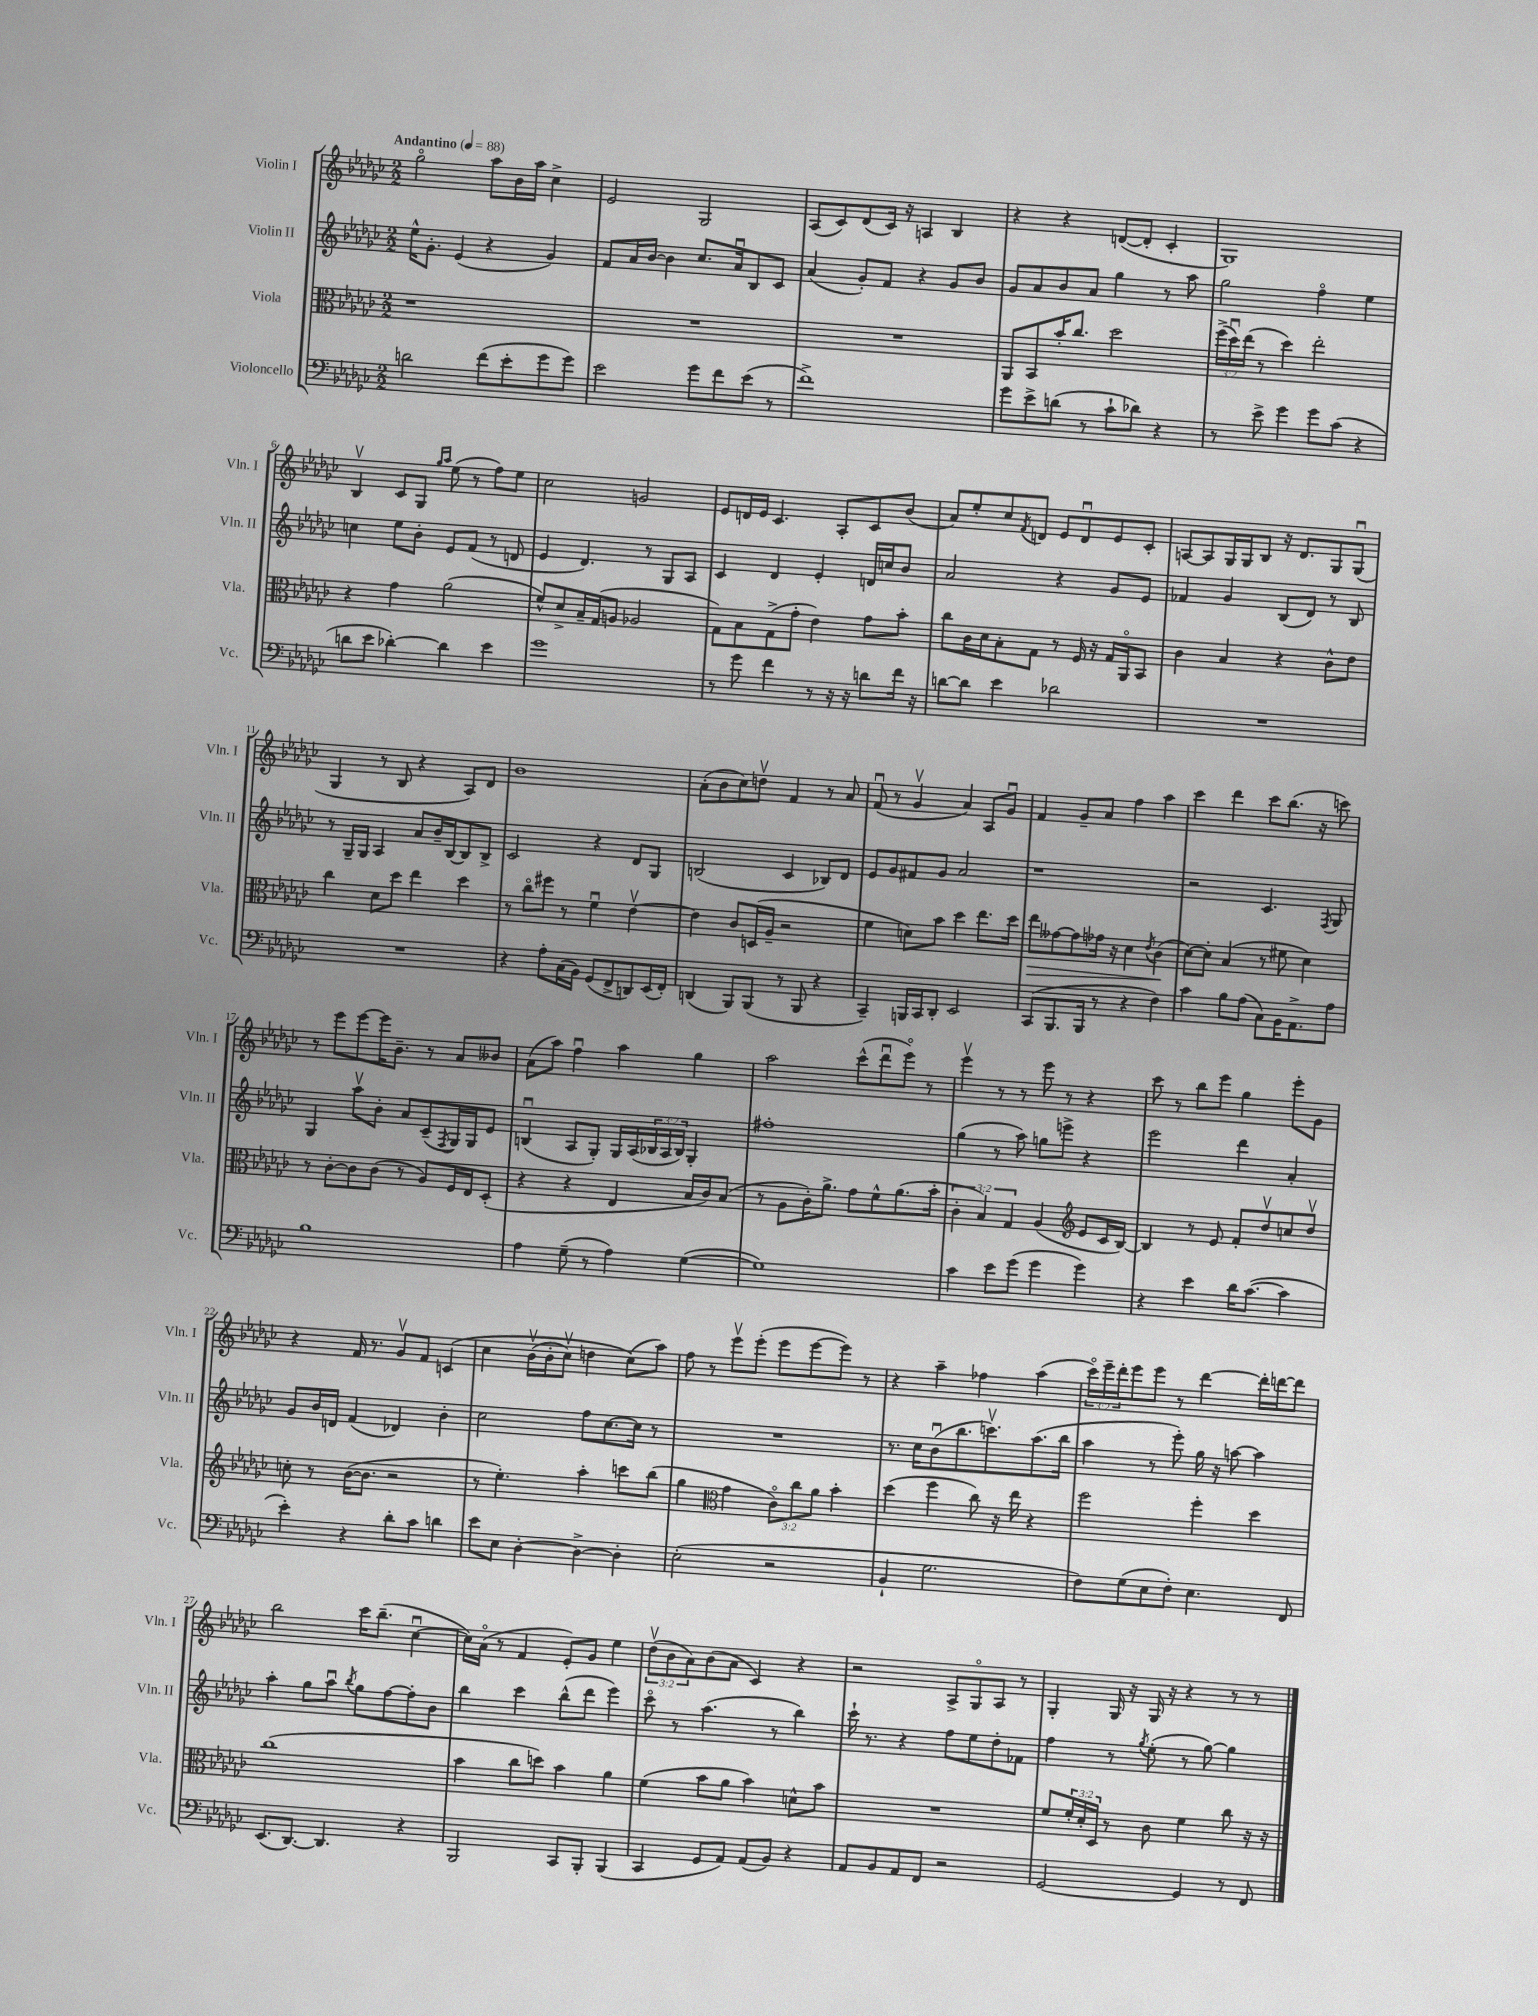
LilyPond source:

<<
\new StaffGroup <<
\new Staff = "s0" \with { instrumentName = "Violin I" shortInstrumentName = "Vln. I" } {
    \clef treble \key ges \major \numericTimeSignature \time 2/2 \override Staff.TupletNumber.text = #tuplet-number::calc-fraction-text \tempo "Andantino" 4 = 88
    ges''2\flageolet aes''8 bes'16 aes''16 ces''4-> |
    ees'2 ges2 |
    aes8( ces'8) des'8( ces'16) r16 a4 bes4 |
    r4 r4 d'8~( d'8-. ces'4-. |
    ges1) |
    bes4\upbow ces'8 ges8 \grace { ges''16 aes''16 } ees''8( r8 f''8) ees''8 |
    ces''2 g'2 |
    ees'8 d'16 ees'16 ces'4. aes8-. ces'8 bes'8( |
    aes'8) ees''8-. ces''8 \acciaccatura { f'8 } d'8 ees'8 d'8\downbow ees'8 ces'8-. |
    a8~ a8 ges16 ges16 bes8 r16 des'8. ges8 ges8\downbow( |
    ges4 r8 bes8 r4 aes8) des'8 |
    bes'1 |
    aes'8-.( bes'8 ces''8) d''8\upbow f'4 r8 aes'8 |
    f'8\downbow( r8 ges'4\upbow aes'4) aes8 ges'8\downbow |
    f'4 ges'8-- aes'8 f''4 aes''4 |
    ces'''4 des'''4 ces'''8 bes''8.( r16 c'''8) |
    r8 ees'''8 ees'''8~ ees'''16 bes'8.-- r8 aes'8 beses'8 |
    aes'8( aes''8) f''4\downbow aes''4 ges''4 |
    aes''2 ces'''8-^( des'''8\downbow ees'''8\flageolet) r8 |
    ees'''4\upbow r8 r8 ees'''8 r8 r4 |
    ces'''8 r8 bes''8 ees'''8 ges''4 ees'''8-. ges'8 |
    r4 f'16 r8. ges'8\upbow f'8 c'4\( |
    ces''4 bes'16\upbow( bes'16-. ces''8\upbow) d''4 ces''8(\) aes''8) |
    f''8 r8 ees'''8\upbow ees'''8-.( ees'''8 ees'''8~ ees'''8) r8 |
    r4 aes''4-- fes''4 aes''4( |
    \tuplet 3/2 { ces'''16\flageolet) ees'''16-- des'''16-. } ees'''8 ees'''8 r8 des'''4~ des'''16-. d'''16~ d'''8 |
    bes''2 ces'''16 bes''8.--( ces''4~\downbow |
    ces''16) aes'16\flageolet( r8 f'4 ees'8-.) ges'8 ees''4 |
    \tuplet 3/2 { des''8\upbow( bes'8 aes'8) } bes'8( aes'8 ces'4) r4 |
    r2 aes8-> ges8\flageolet aes8 r8 |
    ges4-. ges16 r16 ges16 r16 r4 r8 r8 \bar "|." |
}
\new Staff = "s1" \with { instrumentName = "Violin II" shortInstrumentName = "Vln. II" } {
    \clef treble \key ges \major \numericTimeSignature \time 2/2 \override Staff.TupletNumber.text = #tuplet-number::calc-fraction-text
    ees''16-^ ges'8.-. ees'4( r4 ges'4) |
    f'8 aes'16 bes'16~ bes'4 ces''8. aes'16\downbow bes8 ces'8 |
    aes'4( ges'8-.) f'8 r4 ges'8 bes'8 |
    ges'8 aes'8 bes'8 aes'8 ges''4 r8 aes''8 |
    ges''2 f''4\flageolet ees''4 |
    c''4 ees''8 bes'8-. ees'8 f'8( r8 d'8 |
    ees'4 des'4.) r8 ges8 aes8 |
    ces'4 des'4 ees'4-. d'16 c''16 bes'8 |
    aes'2 r4 ges'8 ees'8 |
    fes'4 ges'4 bes8( des'8) r8 bes8 |
    r8 ges16-- ges16 aes4 aes'8 bes'16-- bes16~ bes8 bes8-> |
    ces'2 r4 des'8 ges8 |
    b2( ces'4 bes8) des'8 |
    ees'8 ges'8 fis'8 ges'8 aes'2 |
    r1 |
    r2 ces'4. \acciaccatura { f8 } ges8 |
    ges4 aes''8\upbow bes'8-. aes'8 ces'8--( \acciaccatura { f8 } ges16) ges16 ees'8 |
    b4\downbow( aes8 ges8-.) ges16 aes16( \tuplet 3/2 { bes16 aes16 bes16) } ges4-. |
    fis''1-. |
    ges''4( r8 aes''8) g''8 e'''8-> r4 |
    ees'''2 des'''4 aes'4-. |
    ges'8 bes'16 d'16 f'4( des'4) bes'4-. |
    ces''2 f''8 ces''8.~ ces''16 r8 |
    R1 |
    r8. ces''16 bes'8\downbow( bes''8. c'''8.\upbow) aes''8.( bes''16 |
    aes''4 r8 ees'''8-.) ges''16 r16 a''8~ a''4 |
    aes''4-. ges''8 aes''8\downbow \acciaccatura { bes''8 } ges''8 f''8~ f''8-. bes'8 |
    bes''4 ces'''4 bes''8-^( des'''8 ees'''4) |
    ces'''8\flageolet r8 aes''4.( r8 bes''4) |
    ces'''16-! r8. r4 f''8 ees''8 des''8-. fes'8 |
    f''4 r8 \acciaccatura { ges''8 } ees''8-.( r8 ges''8~) ges''4 \bar "|." |
}
\new Staff = "s2" \with { instrumentName = "Viola" shortInstrumentName = "Vla." } {
    \clef alto \key ges \major \numericTimeSignature \time 2/2 \override Staff.TupletNumber.text = #tuplet-number::calc-fraction-text
    r1 |
    R1 |
    R1 |
    aes,8 bes,8 bes'16-. ces''8. des''2 |
    \tuplet 3/2 { f''16->( des''16\downbow) ees''16( } r8 des''4) ees''2-. |
    r4 ges'4 aes'2( |
    f'8-^) des'8-> bes16-- ges16( a8 aes2 |
    ges8) bes8 ges8->( ges'8-. ees'4) ges'8 bes'8-. |
    ces''8 ces'16 des'16 bes8-. ges8 r8 f16 r16 ges16 aes,16\flageolet bes,8 |
    ces'4 bes4 r4 ces'8-^ ees'8 |
    ces''4 des'8 des''8 ees''4 des''4 |
    r8 ces''8\flageolet fis''8 r8 f'4\downbow ees'4~\upbow |
    ees'4 ces'8 d16( aes16-- r2 |
    f'4 d'8) bes'8 des''4 ees''8. des''16 |
    ees''8\> geses'8~ geses'8 ges'16 r16 des'4 \acciaccatura { ees'8 } ces'4\!( |
    des'8~) des'8-. bes4( r8 fis'8 des'4) |
    r8 ces'8~-. ces'8 ces'8( r8 aes8) f16 ees16 des8-.( |
    r4 r4 ees4 bes16 ces'16) bes8( |
    r8 aes8 ces'16-.) aes'8.-> ges'8 f'8-^ aes'8.( bes'16-. |
    \tuplet 3/2 { ces'4-. bes4) ges4 } aes4( \clef treble ees'8 ces'16 bes16~) |
    bes4 r8 ees'8 f'8-. des''8\upbow c''8 des''8\upbow |
    c''8-. r8 bes'16~( bes'8. r2 |
    r8 ees''4.-.) aes''4-. c'''8 bes''8( |
    ges''4 \clef alto ges'4 \tuplet 3/2 { ces'8\flageolet) ces''8 aes'8 } bes'4-. |
    des''4( f''4 ces''8) r16 ees''16 r4 |
    f''2 f''4-. des''4 |
    ces''1( |
    bes'4 ces''8 d''8) bes'4 aes'4 |
    f'4( bes'8 aes'8 bes'4) d'8-^ bes'8 |
    R1 |
    f'8 \tuplet 3/2 { f'16-. des'16-. des16 } r8 ces'8 f'4 ces''8 r16 r16 \bar "|." |
}
\new Staff = "s3" \with { instrumentName = "Violoncello" shortInstrumentName = "Vc." } {
    \clef bass \key ges \major \numericTimeSignature \time 2/2
    d'2 f'8( ees'8-. ges'8 ges'8) |
    ees'2 ges'8 f'8 ees'8( r8 |
    f'1->) |
    ges'8 ees'8-> d'8( r8 ces'8-! des'8) r4 |
    r8 ees'8-> ges'4 ges'8 ces'8( r4 |
    d'8 ees'8 des'4~-.) des'4 ees'4 |
    ges'1 |
    r8 ges'8 f'4 r8 r16 r16 d'8 f'16 r16 |
    d'8~ d'8 ees'4 des'2 |
    R1 |
    R1 |
    r4 aes8-. ces16( bes,16) ges,8( f,8-> d,8) ees,16( f,16-.) |
    d,4( bes,,8) bes,,8( r8 bes,,8 r4 |
    ces,4--) b,,16 ces,16 des,8-. ees,2 |
    ces,8( bes,,8. bes,,16 r8 r4 f4) |
    ces'4 bes8 aes8( ces8) bes,16 aes,8.-> aes8 |
    bes1 |
    aes4 ges8--( r8 aes4) ges4~( |
    ges1) |
    ces'4 ees'8 ges'8( ges'4 ges'4) |
    r4 ees'4 des'16 ces'8.~( ces'4 |
    ees'4-.) r4 des'8-. ces'8 d'4 |
    ees'8 ees8 des4~-. des4~-> des4-. |
    ees2-.( r2 |
    bes,4-! ges2. |
    f8) ges8( ees8 f8-.) ees4. f,8 |
    ees,8.( des,8.~) des,4. r4 |
    bes,,2 ces,8 bes,,8-. bes,,4( |
    ces,4 ges,8 aes,8) aes,8( bes,8) r4 |
    aes,8 bes,8 aes,8 f,8 r2 |
    ges,2~ ges,4 r8 f,8 \bar "|." |
}
>>
>>
